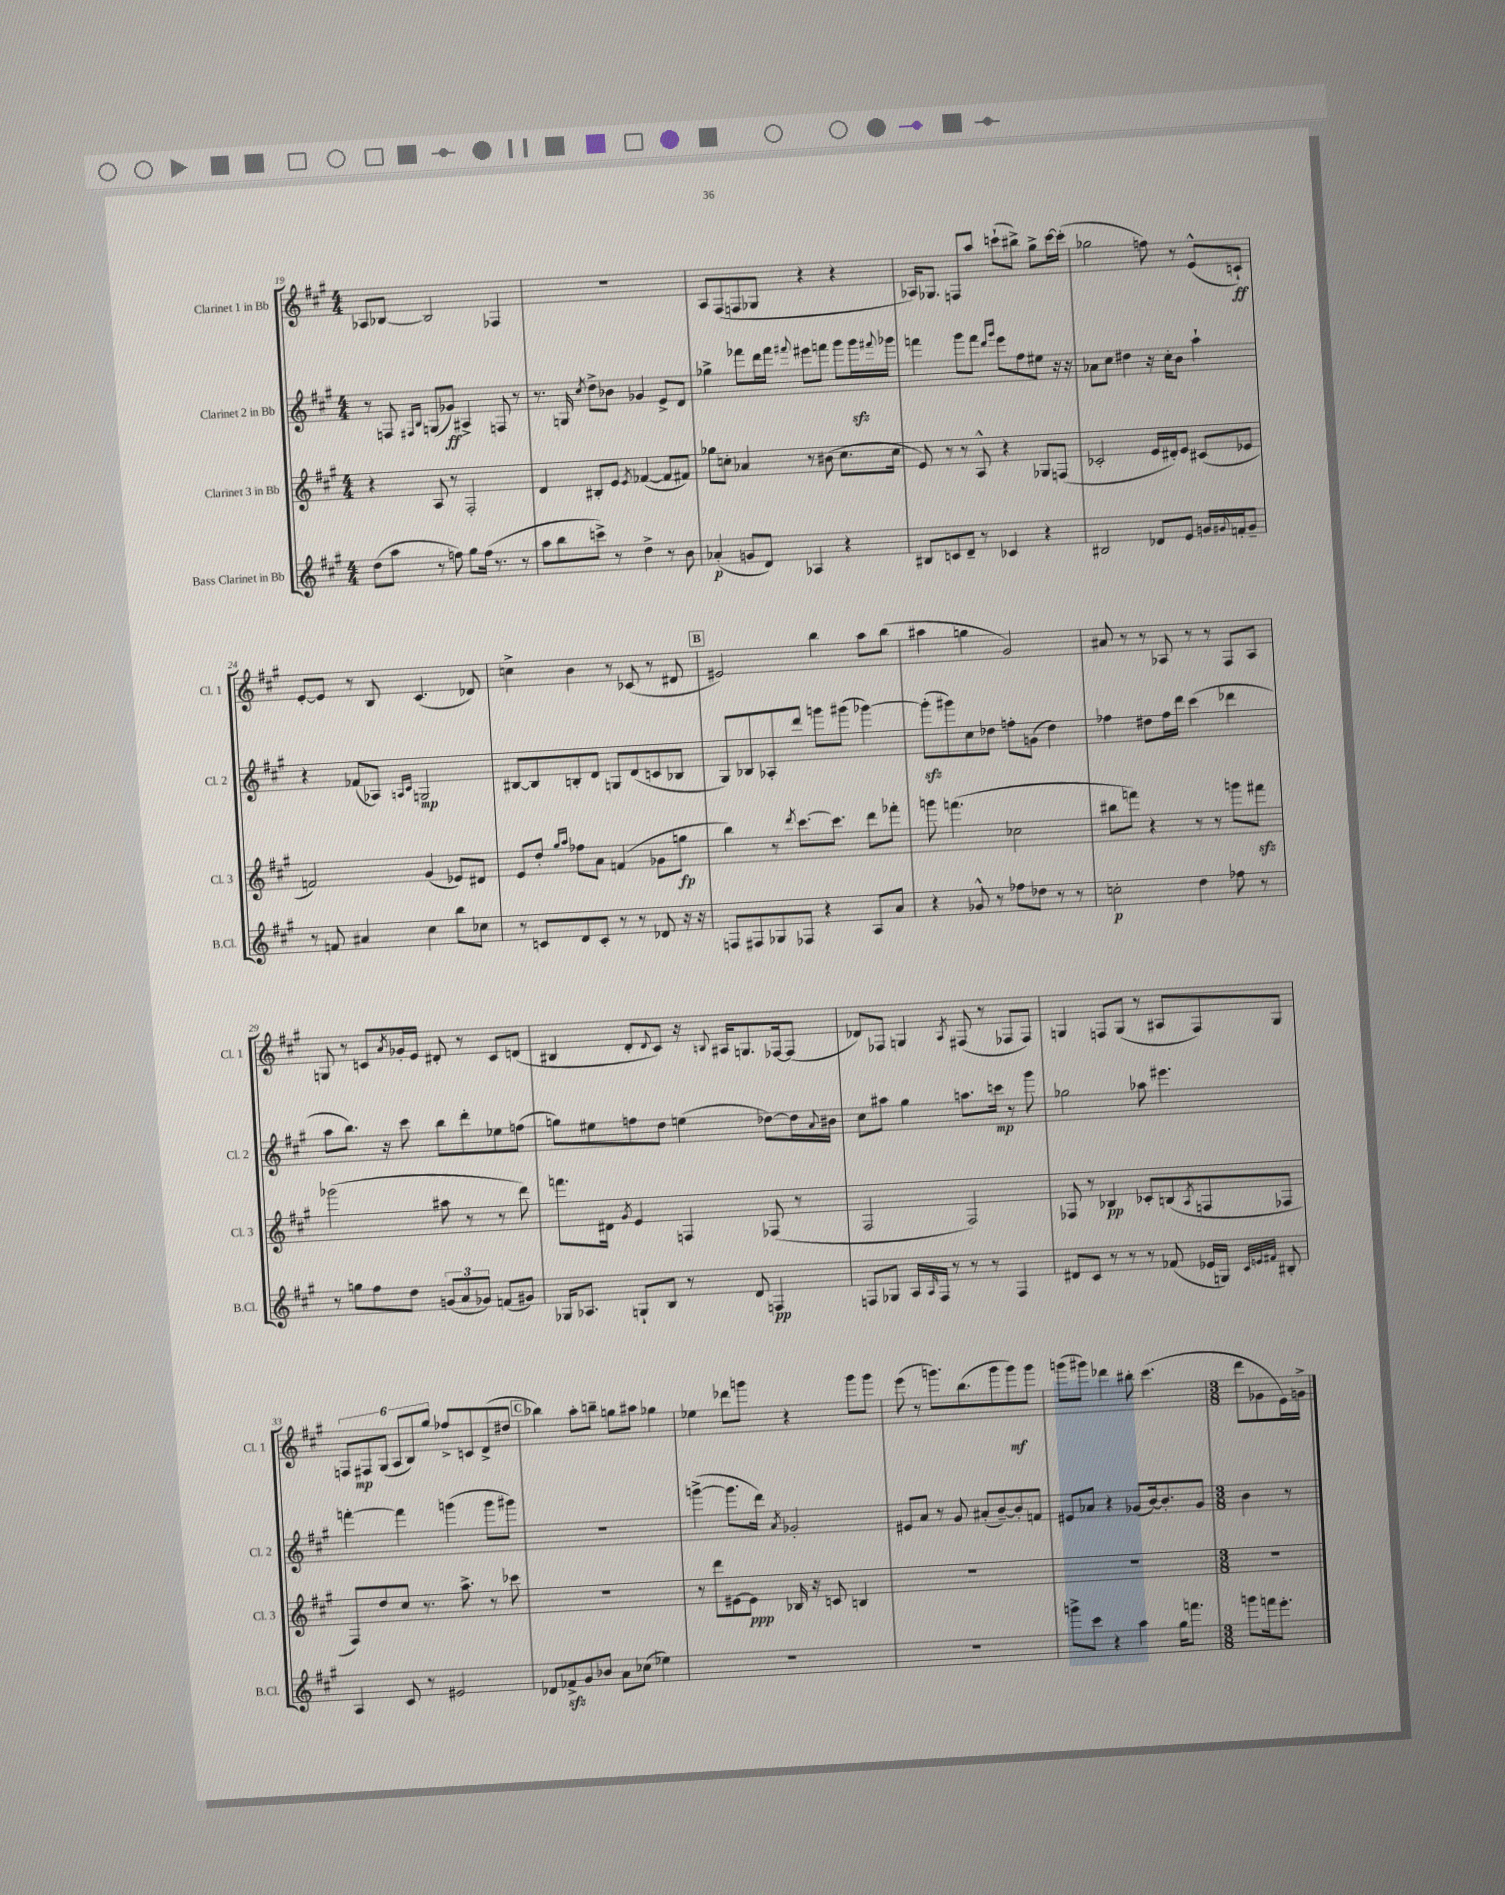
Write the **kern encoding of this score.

**kern	**dynam	**kern	**dynam	**kern	**dynam	**kern	**dynam
*part4	*part4	*part3	*part3	*part2	*part2	*part1	*part1
*staff4	*staff4	*staff3	*staff3	*staff2	*staff2	*staff1	*staff1
*I"Bass Clarinet in Bb	*	*I"Clarinet 3 in Bb	*	*I"Clarinet 2 in Bb	*	*I"Clarinet 1 in Bb	*
*I'B.Cl.	*	*I'Cl. 3	*	*I'Cl. 2	*	*I'Cl. 1	*
*clefG2	*	*clefG2	*	*clefG2	*	*clefG2	*
*k[f#c#g#]	*	*k[f#c#g#]	*	*k[f#c#g#]	*	*k[f#c#g#]	*
*M4/4	*	*M4/4	*	*M4/4	*	*M4/4	*
=19	=19	=19	=19	=19	=19	=19	=19
(8dd\L	.	4r	.	8r	.	8A-X/L	.
8aa\J	.	.	.	8Fn/	.	[8B-X/J	.
.	.	.	.	16qqF#X/LL	.	.	.
.	.	.	.	16qqB/JJ	.	.	.
8r	.	8A/	.	(8Gn/L	.	2B-/]	.
8ffn\)	.	8r	.	8g-X/J)	ff	.	.
8gg#\L	.	2F#'/	.	4A#X^/	.	.	.
(16ff\Jk	.	.	.	.	.	.	.
8.r	.	.	.	.	.	.	.
.	.	.	.	8Fn/	.	4F-X/	.
8r	.	.	.	8r	.	.	.
=20	=20	=20	=20	=20	=20	=20	=20
8aa\L	.	4d/	.	8.r	.	1r	.
8bb\	.	.	.	.	.	.	.
.	.	.	.	16Gn/	.	.	.
.	.	.	.	8qcc#/	.	.	.
8cccn^\J)	.	8B#X'/L	.	8dd^\L	.	.	.
8r	.	8e/J	.	8b-X\J	.	.	.
.	.	8qe/	.	.	.	.	.
4dd^\	.	([4f-X/	.	4g-X/	.	.	.
8r	.	8f-/L]	.	8e^/L	.	.	.
8b\	.	8f#X/J)	.	8d/J	.	.	.
=21	=21	=21	=21	=21	=21	=21	=21
(4a-X'/	p	8gg-X\L	.	4gg-X^\	.	8A/L	.
.	.	8ccn'\J	.	.	.	(8F#/	.
8gn/L	.	4a-X/	.	8fff-X\L	.	8Fn/	.
8d/J)	.	.	.	16ddd\L	.	8G-X/J	.
.	.	.	.	16fff-\JJ	.	.	.
.	.	.	.	8qqfff#X/	.	.	.
4A-X/	.	8r	.	8eee#X\L	.	4r	.
.	.	(8b#X\	.	8fffn\J	.	.	.
4r	.	8.cc\L	.	8ggg#\L	.	4r	.
.	.	.	.	16ggg#zz\L	.	.	.
.	.	.	.	8qqfff#X/	.	.	.
.	.	16cc\Jk	.	16ggg-X\JJ	.	.	.
=22	=22	=22	=22	=22	=22	=22	=22
8B#X/L	.	8e/)	.	4fffn\	.	16A-X/KL)	.
.	.	.	.	.	.	8.G-X/J	.
8cn/	.	8r	.	.	.	.	.
8d~/J	.	8r	.	8ggg#\L	.	8Fn/L	.
8r	.	8A^^/	.	8fff\J	.	8aa/J	.
.	.	.	.	16qqddd/LL	.	.	.
.	.	.	.	16qqggg#/JJ	.	.	.
4c-X/	.	4r	.	8eee\L	.	(8cccn`\L	.
.	.	.	.	8ff#\	.	8bb#X^\J)	.
4r	.	8G-X/L	.	8ee#X\J	.	8gg#^\L	.
.	.	(8Fn/J	.	16r	.	[16ccc\L	.
.	.	.	.	16r	.	(16ccc'\JJ]	.
=23	=23	=23	=23	=23	=23	=23	=23
2B#X/	.	2c-X'/	.	8a-X\L	.	2gg-X\	.
.	.	.	.	8cc#\J	.	.	.
.	.	.	.	4dd#X\	.	.	.
8d-X/L	.	16e/LL	.	16r	.	8ffn\)	.
.	.	16d#X'/J)	.	16cc#'\KL	.	.	.
8e/J	.	8e/J	.	8b\J	.	8r	.
16gn/LL	.	(8c#X/L	.	4aa`\	.	(8e^^/L	.
8qqg#X/	.	.	.	.	.	.	.
16fn'/J	.	.	.	.	.	.	.
8g#~/J	.	8e-X/J	.	.	.	8cn`/J)	ff
!!LO:LB:g=z
=24	=24	=24	=24	=24	=24	=24	=24
8r	.	2fn/)	.	4r	.	[8e'/L	.
8fn/	.	.	.	.	.	8e/J]	.
4a#X/	.	.	.	(8f-X/L	.	8r	.
.	.	.	.	8A-X/J)	.	8B/	.
.	.	.	.	16qqAn/LL	.	.	.
.	.	.	.	16qqc#/JJ	.	.	.
4cc#\	.	(4g#/	.	2Gn/	mp	(4.c#/	.
8bb\L	.	8e-X/L)	.	.	.	.	.
8cc-X\J	.	8d#X/J	.	.	.	8d-X/)	.
=25	=25	=25	=25	=25	=25	=25	=25
8r	.	8e/L	.	[8B#X/L	.	4ccn^\	.
8cn/L	.	8dd'/J	.	8B#/]	.	.	.
.	.	16qqgg#/LL	.	.	.	.	.
.	.	16qqaa/JJ	.	.	.	.	.
8d/	.	8ff-X\L	.	8Bn'/	.	4b\	.
8c'/J	.	8a\J	.	8d/J	.	.	.
8r	.	(4fn/	.	8Gn/L	.	8r	.
8r	.	.	.	(8d/	.	(8c-X/	.
8d-X/	.	8g-X\L	.	8cn/	.	8r	.
16r	.	8ggn\J	fp	8B-X/J	.	8d#X/	.
16r	.	.	.	.	.	.	.
!!LO:REH:place=s1:t=B
=26	=26	=26	=26	=26	=26	=26	=26
8Fn/L	.	4bb\)	.	8G#/L)	.	2e#X/)	.
8F#X/	.	.	.	8B-X/	.	.	.
8G-X/	.	8r	.	8A-X'/	.	.	.
.	.	8qddd/	.	.	.	.	.
8F-X/J	.	[8.ccc#\L	.	8ddd/J	.	.	.
4r	.	.	.	8gggn\L	.	4bb\	.
.	.	8.ccc#\J]	.	.	.	.	.
.	.	.	.	(8ggg#X\J	.	.	.
8A/L	.	8ddd\L	.	[4ggg-X\)	.	8aa\L	.
8a/J	.	8fff-X'\J	.	.	.	(8bb\J	.
=27	=27	=27	=27	=27	=27	=27	=27
4r	.	8gggn\	.	(8ggg-zz'\L]	.	4aa#X\	.
.	.	(4.fffn\	.	8ggg#X\)	.	.	.
8g-X^^/	.	.	.	8cc#\	.	4ggn\	.
8r	.	.	.	8dd-X\J	.	.	.
8ff-X\L	.	2cc-X\	.	8ffn'\L	.	2g#/)	.
8dd-X\J	.	.	.	(8gn\J	.	.	.
8r	.	.	.	4dd-\)	.	.	.
8r	.	.	.	.	.	.	.
=28	=28	=28	=28	=28	=28	=28	=28
2ccn'\	p	8bb#X\L	.	4ff-X\	.	8a#X/	.
.	.	8fffn\J)	.	.	.	8r	.
.	.	4r	.	8dd#X\L	.	8r	.
.	.	.	.	16ff-\L	.	8A-X/	.
.	.	.	.	16ddd\JJ	.	.	.
4dd\	.	8r	.	(4ccc#\	.	8r	.
.	.	8r	.	.	.	8r	.
8ff-X\	.	8gggn\L	.	4ddd-X\	.	8F#/L	.
8r	.	8fff#Xzz\J	.	.	.	8A-/J	.
!!LO:LB:g=z
=29	=29	=29	=29	=29	=29	=29	=29
8r	.	(2ggg-X\	.	8aa\L	.	8Gn/	.
8ggn\L	.	.	.	8.bb\J)	.	8r	.
8ff#\	.	.	.	.	.	8cn/L	.
.	.	.	.	16r	.	.	.
.	.	.	.	.	.	8qa/	.
8dd\J	.	.	.	8ccc#\	.	16g-X'/L	.
.	.	.	.	.	.	16e/JJ	.
(12gn/L	.	8aa#X\	.	8bb\L	.	8d#X'/	.
12a/	.	.	.	.	.	.	.
.	.	8r	.	8ddd'\	.	8r	.
12g-X/J)	.	.	.	.	.	.	.
(8fn/L	.	8r	.	8ee-X\	.	8c/L	.
8g#X/J)	.	8ddd\)	.	(8ffn\J	.	(8dn/J	.
=30	=30	=30	=30	=30	=30	=30	=30
16G-X/KL	.	8.fffn\L	.	8ggn\L)	.	4B#X/	.
8.A-X/J	.	.	.	.	.	.	.
.	.	.	.	8ee#X\	.	.	.
.	.	16d#X\Jk	.	.	.	.	.
.	.	8qg#/	.	.	.	.	.
8Gn`/L	.	4e/	.	8ffn\	.	8d'/L	.
.	.	.	.	.	.	8qqd/	.
8B/J	.	.	.	8dd\J	.	8c#/J)	.
8r	.	4Fn/	.	(4een\	.	16r	.
.	.	.	.	.	.	8qqBn/	.
.	.	.	.	.	.	16A#X/KL	.
8d/	.	.	.	.	.	8.Gn/	.
4Fn/	pp	(8F-X/	.	[8dd-X\L)	.	.	.
.	.	.	.	.	.	[16F-X/k	.
.	.	8r	.	16dd-\L]	.	(8F-/J]	.
.	.	.	.	8qqa/	.	.	.
.	.	.	.	16b#X\JJ	.	.	.
=31	=31	=31	=31	=31	=31	=31	=31
8Fn/L	.	2F#/	.	8cc#\L	.	8d-X/L)	.
8G-X/J	.	.	.	8aa#X\J	.	8F-X/J	.
16A/LL	.	.	.	4gg#\	.	4Gn/	.
16qqA/	.	.	.	.	.	.	.
16F/JJ	.	.	.	.	.	.	.
8r	.	.	.	.	.	.	.
.	.	.	.	.	.	8qA/	.
8r	.	2F#/)	.	8.aan\L	.	(8F#X/	.
8r	.	.	.	.	.	8r	.
.	.	.	.	16cccn\Jk	mp	.	.
4F/	.	.	.	8r	.	8F-X/L	.
.	.	.	.	8ggg#\	.	8F-/J)	.
=32	=32	=32	=32	=32	=32	=32	=32
8d#X/L	.	8F-X/	.	2gg-X\	.	4Gn/	.
8c#/J	.	8r	.	.	.	.	.
8r	.	4B-X/	pp	.	.	8Fn/L	.
8r	.	.	.	.	.	(8G/J	.
8r	.	8c-X'/L	.	8aa-X\	.	8r	.
(8f-X/	.	(8Bn/	.	4.eee#X\	.	8A#X/L	.
.	.	8qA/	.	.	.	.	.
16e-X/LL	.	8Fn/	.	.	.	8F/)	.
16Gn/JJ)	.	.	.	.	.	.	.
32qqc#/LLL	.	.	.	.	.	.	.
32qqen/	.	.	.	.	.	.	.
32qqf#X/JJJ	.	.	.	.	.	.	.
8B#X'/	.	8F-X/J	.	.	.	8G/J	.
!!LO:LB:g=z
=33	=33	=33	=33	=33	=33	=33	=33
4A/	.	8F#/L)	.	[4fffn'\	.	12Fn/L	.
.	.	.	.	.	.	12F#X/	mp
.	.	8dd/	.	.	.	.	.
.	.	.	.	.	.	(12G#/J	.
8c#/	.	8cc#/J	.	4fff\]	.	12A/L	.
.	.	.	.	.	.	12B/)	.
8r	.	8.r	.	.	.	.	.
.	.	.	.	.	.	12gg#/J	.
2e#X/	.	.	.	(4gggn\	.	8ff-X^/L	.
.	.	8.aa^\	.	.	.	.	.
.	.	.	.	.	.	8cn/	.
.	.	8r	.	8ggg\L	.	(8d^/	.
.	.	8ccc-X\	.	8ggg#X\J)	.	8dd#X/J	.
!!LO:REH:place=s1:t=C
=34	=34	=34	=34	=34	=34	=34	=34
8d-X/L	.	1r	.	1r	.	4bb-X\)	.
8f-Xzz^/	.	.	.	.	.	.	.
8g#/	.	.	.	.	.	8aa'\L	.
8b-X/J	.	.	.	.	.	8bbn~\J	.
8a\L	.	.	.	.	.	8ggn\L	.
(8cc-X\J	.	.	.	.	.	8aa#X\J	.
4ee-X\)	.	.	.	.	.	4gg-X\	.
=35	=35	=35	=35	=35	=35	=35	=35
1r	.	8r	.	([4gggn^\	.	4ee-X\	.
.	.	8ddd\L	.	.	.	.	.
.	.	[8e#X\	.	8.ggg\L]	.	8ddd-X\L	.
.	.	8e#\J]	ppp	.	.	8gggn\J	.
.	.	.	.	16ddd\Jk)	.	.	.
.	.	.	.	8qa/	.	.	.
.	.	16B-X/	.	2g-X'/	.	4r	.
.	.	16r	.	.	.	.	.
.	.	8cn/	.	.	.	.	.
.	.	4Bn/	.	.	.	8ggg\L	.
.	.	.	.	.	.	8ggg\J	.
=36	=36	=36	=36	=36	=36	=36	=36
1r	.	1r	.	8e#X/L	.	(8eee\	.
.	.	.	.	8a/J	.	8r	.
.	.	.	.	8r	.	8.gggn\L)	.
.	.	.	.	8g#/	.	.	.
.	.	.	.	.	.	(8.bb\	.
.	.	.	.	(8a#X'/L	.	.	.
.	.	.	.	[8b~/)	.	8ggg\	.
.	.	.	.	8b'/]	.	8ggg\)	mf
.	.	.	.	8fn/J	.	8ggg\J	.
=37	=37	=37	=37	=37	=37	=37	=37
8gggn^\L	.	1r	.	8e#X/L	.	(8gggn\L	.
8ccc#\J	.	.	.	8a-X/J	.	8ggg#X\J)	.
4r	.	.	.	4r	.	4ddd-X\	.
4aa\	.	.	.	(8g-X/L	.	8bb#X'\	.
.	.	.	.	[16b/k)	.	(4.ccc#\	.
.	.	.	.	8.b'/]	.	.	.
16gg#\KL	.	.	.	.	.	.	.
8.fffn\J	.	.	.	.	.	.	.
.	.	.	.	8g-/J	.	.	.
=38	=38	=38	=38	=38	=38	=38	=38
*M3/8	*	*M3/8	*	*M3/8	*	*M3/8	*
8gggn\L	.	4.r	.	4b\	.	8ddd\L	.
16fffn\k	.	.	.	.	.	8g-X\	.
8.eee'\J	.	.	.	.	.	.	.
.	.	.	.	8r	.	16e\L)	.
.	.	.	.	.	.	16gn^\JJ	.
==	==	==	==	==	==	==	==
*-	*-	*-	*-	*-	*-	*-	*-
